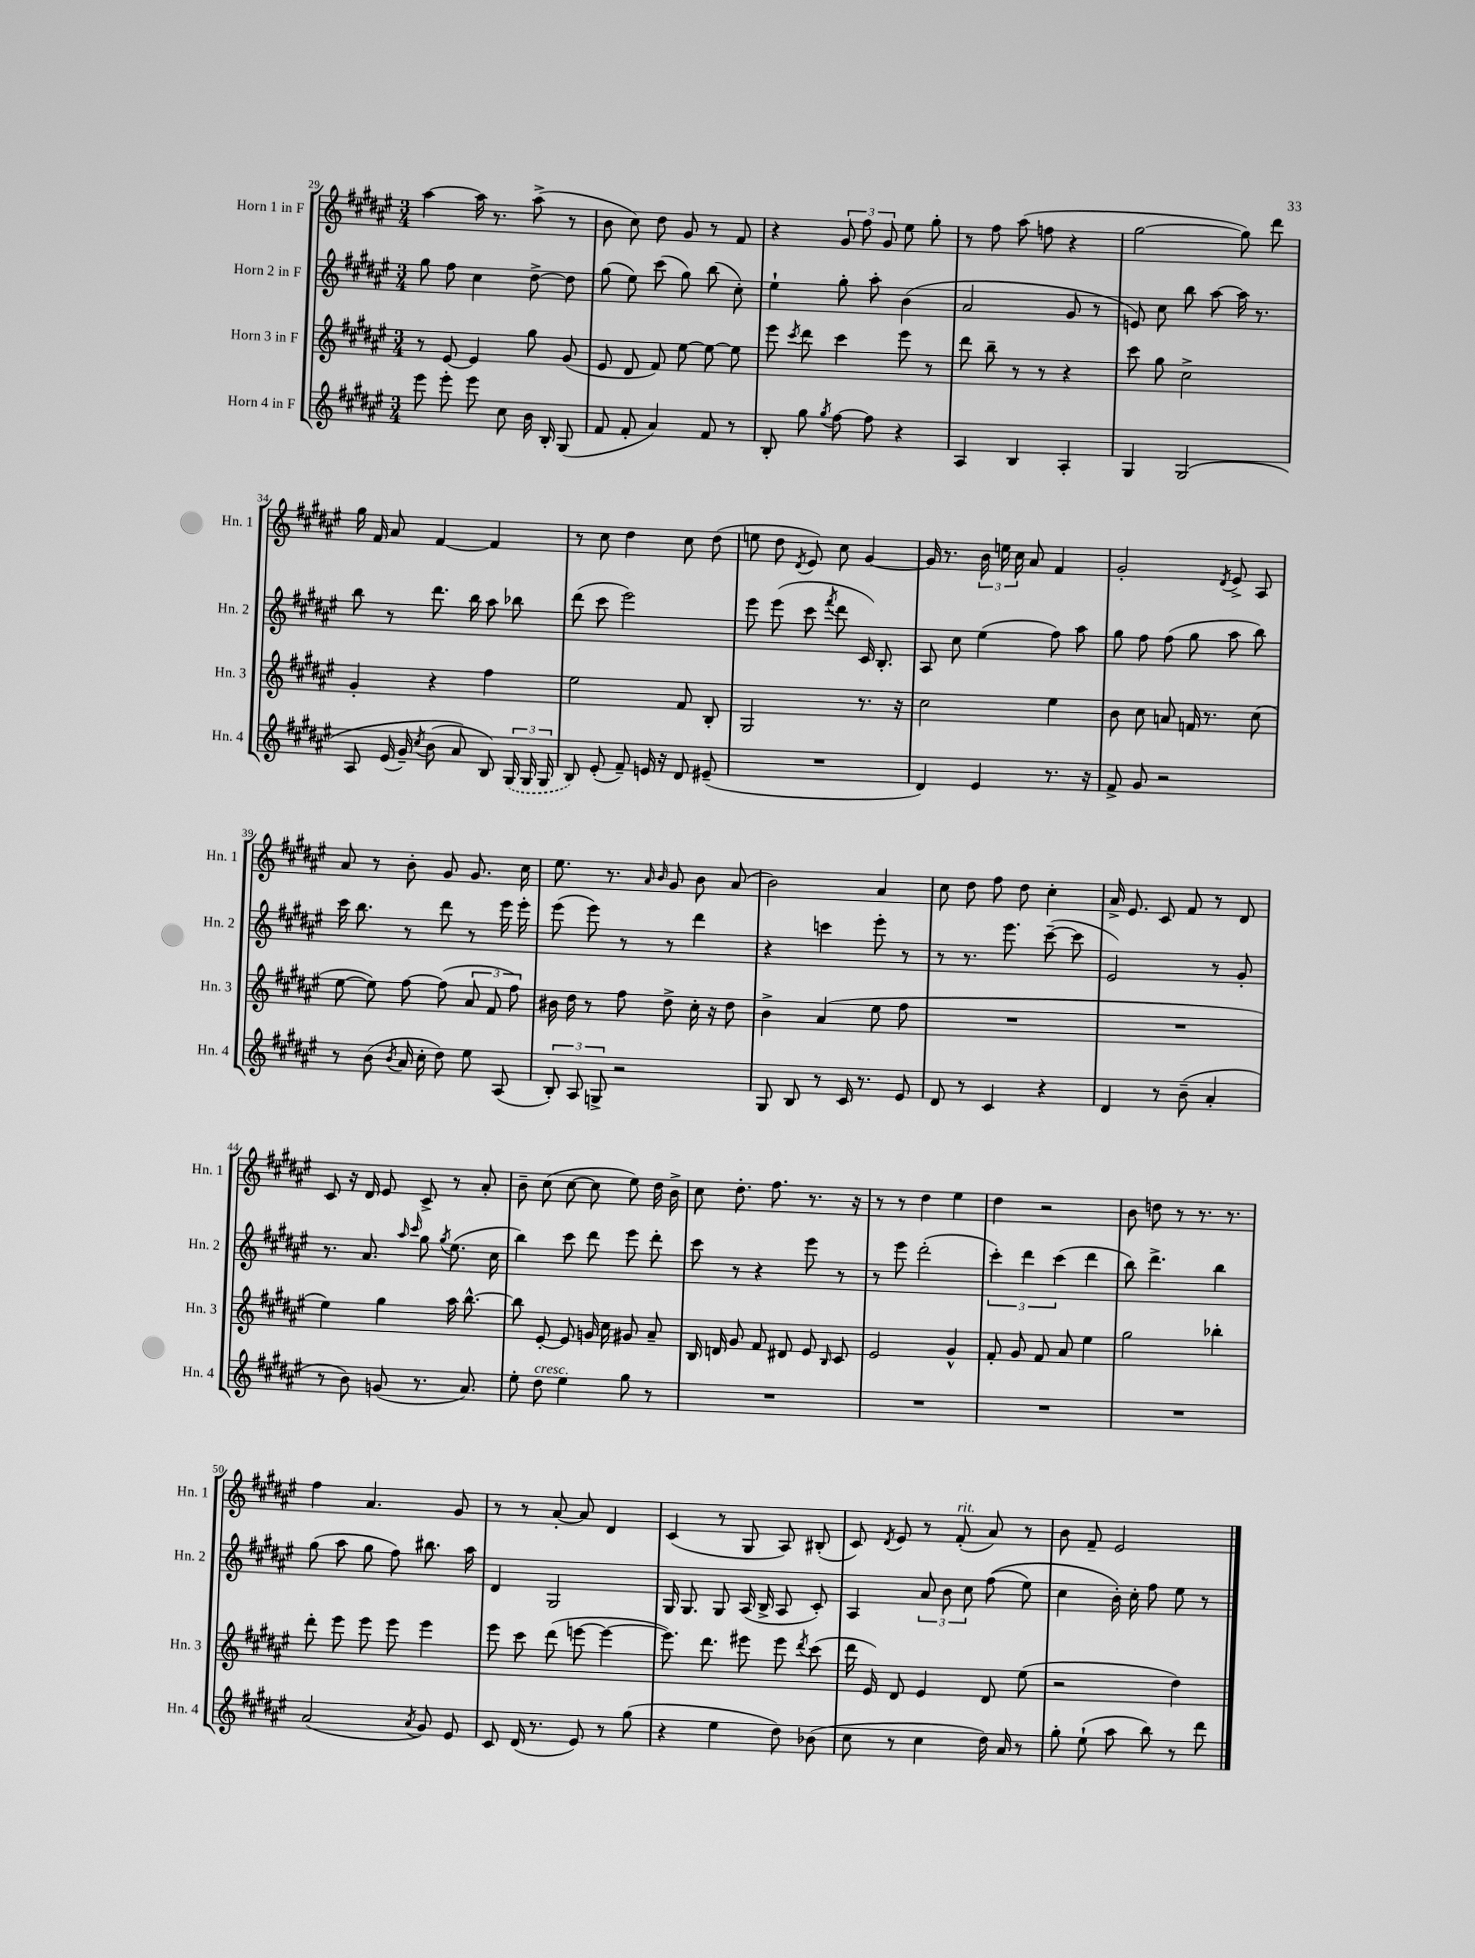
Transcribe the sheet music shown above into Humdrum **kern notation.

**kern	**kern	**kern	**kern
*staff4	*staff3	*staff2	*staff1
*clefG2	*clefG2	*clefG2	*clefG2
*k[f#c#g#d#a#e#]	*k[f#c#g#d#a#e#]	*k[f#c#g#d#a#e#]	*k[f#c#g#d#a#e#]
*M3/4	*M3/4	*M3/4	*M3/4
8eee#	8r	8gg#	[4aa#
8eee#'	[8e#	8ff#	.
8eee#	4e#]	4cc#	16aa#]
.	.	.	8.r
8cc#	.	.	.
16b	8gg#	[8dd#^	(8aa#^
16B'	.	.	.
(8G#	(8g#	8dd#]	8r
=	=	=	=
8f#	8e#	(8gg#	8b
8f#'	8d#	8ee#)	8cc#)
4a#)	8f#)	(8ccc#	8dd#
.	[8ee#	8gg#)	8g#
8f#	8ee#_	(8bb	8r
8r	8ee#]	8cc#')	8f#
=	=	=	=
8B'	8eee#	4ee#`	4r
.	8qccc#	.	.
8gg#	8ddd#	.	.
8qgg#	.	.	.
[8ff#	4ccc#	8gg#'	12g#
.	.	.	12ff#
8ff#]	.	8aa#'	.
.	.	.	12g#
4r	8eee#	(4b	8ee#
.	8r	.	8gg#'
=	=	=	=
4A#	8ddd#	2a#	8r
.	8bb~	.	8ff#
4B	8r	.	(8aa#
.	8r	.	8ff
4A#'	4r	8g#	4r
.	.	8r	.
=	=	=	=
4G#	8ccc#	8e)	[2gg#
.	8gg#	8cc#	.
&(2G#	2cc#^	8bb	.
.	.	[8aa#	.
.	.	16aa#]	8gg#])
.	.	8.r	.
.	.	.	8ddd#
=	=	=	=
8A#	4g#'	8bb	16gg#
.	.	.	16f#
(16e#	.	8r	8a#
16g#~)	.	.	.
8qcc#	.	.	.
(8b	4r	8.ddd#	[4f#
8a#&)	.	.	.
.	.	16bb	.
8B)	4ff#	8aa#	4f#]
(24G#	.	8bb-	.
24G#	.	.	.
24G#	.	.	.
=	=	=	=
8B)	2ee#	(8ddd#	8r
(8e#'	.	8ccc#	8cc#
8f#~)	.	2eee#)	4dd#
16e	.	.	.
16r	.	.	.
8d#	8f#	.	8cc#
(8e#~	8B'	.	(8dd#
=	=	=	=
2.r	2G#	8eee#	8ee
.	.	(8eee#	8dd#
.	.	.	8qd#
.	.	8ccc#	8e#)
.	.	8qfff#	.
.	.	8ddd#	8cc#
.	8.r	16c#)	[4g#
.	.	8.B'	.
.	16r	.	.
=	=	=	=
4d#)	2cc#	8A#	16g#]
.	.	.	8.r
.	.	8cc#	.
4e#	.	(4ee#	24b
.	.	.	24ee
.	.	.	24cc#
.	.	.	8a#
8.r	4ee#	8ff#)	4f#
.	.	8aa#	.
16r	.	.	.
=	=	=	=
8f#^	8b	8gg#	2g#'
8g#	8cc#	8ff#	.
2r	8a	(8ff#	.
.	16f	8gg#	.
.	8.r	.	.
.	.	.	8qd#
.	.	8aa#	8e#^
.	(8cc#	8bb)	8A#
=	=	=	=
8r	[8ee#	16ccc#	8a#
.	.	8.bb	.
(8b	8ee#])	.	8r
8qb	.	.	.
16a#	[8ff#	8r	8b'
16cc#'	.	.	.
8dd#)	(8ff#]	8ddd#	8g#
8ee#	12a#	8r	8.g#
.	12f#	.	.
(8A#	.	16eee#	.
.	12ff#)	.	.
.	.	16eee#'	16cc#
=	=	=	=
12B')	16b#	(8eee#	8.ee#
.	16dd#	.	.
12A#	.	.	.
.	8r	8eee#)	.
12G^	.	.	.
.	.	.	8.r
2r	8ff#	8r	.
.	.	.	16qqa#
.	.	.	16qqb
.	8dd#^	8r	8g#
.	16cc#'	4ddd#	8b
.	16r	.	.
.	8dd#	.	(8a#
=	=	=	=
8G#	4b^	4r	2b)
8B	.	.	.
8r	(4a#	4ccc	.
16c#	.	.	.
8.r	.	.	.
.	8ee#	8eee#'	4a#
8e#	8ff#	8r	.
=	=	=	=
8d#	2.r	8r	8cc#
8r	.	8.r	8dd#
4c#	.	.	8ff#
.	.	8.eee#	.
.	.	.	8dd#
4r	.	([8ccc#~	4cc#'
.	.	8ccc#]	.
=	=	=	=
4d#	2.r	2e#)	16a#^
.	.	.	8.e#
8r	.	.	8c#
(8b~	.	.	8f#
4a#'	.	8r	8r
.	.	8g#'	8d#
=	=	=	=
8r	4ee#)	8.r	8c#
8b)	.	.	16r
.	.	8.a#	16d#
(8g	4gg#	.	8e#
.	.	16qqaa#	.
.	.	16qqccc#	.
8.r	.	8gg#	8c#^
.	.	8qgg#	.
.	16aa#	(8.ee#	8r
8.a#)	[8.bb^^	.	.
.	.	.	8a#'
.	.	16cc#	.
=	=	=	=
8ee#'	8bb]	4bb)	8b~
8dd#	[8e#'	.	(8cc#
4ee#	8e#]	8ccc#	[8cc#
.	16g	8ddd#	8cc#]
.	16cc#	.	.
8gg#	8g#	8eee#	8ee#)
8r	8a#~	8ddd#'	16dd#
.	.	.	16b^
=	=	=	=
2.r	16B	8ccc#	8cc#
.	16d	.	.
.	8g#	8r	8.dd#'
.	8f#	4r	.
.	.	.	8.ff#
.	8d#	.	.
.	8e#	8eee#	8.r
.	16qqB	.	.
.	8c#	8r	.
.	.	.	16r
=	=	=	=
2.r	2e#	8r	8r
.	.	8eee#	8r
.	.	(2ddd#'	4dd#
.	4g#^^	.	4ee#
=	=	=	=
2.r	8f#'	6ccc#')	4dd#
.	8g#	.	.
.	.	6ddd#	.
.	8f#	.	2r
.	.	(6ccc#	.
.	8a#	.	.
.	4ee#	4ddd#	.
=	=	=	=
2.r	2gg#	8bb)	8b
.	.	4.ddd#^	8dd
.	.	.	8r
.	.	.	8.r
.	4bb-'	4bb	.
.	.	.	8.r
=	=	=	=
(2a#	8ddd#'	(8gg#	4ff#
.	8eee#	8aa#	.
.	8eee#	8gg#	4.a#
.	8eee#	8ff#)	.
8qa#	.	.	.
8g#)	4eee#	8.bb#	.
8e#	.	.	8g#
.	.	16aa#	.
=	=	=	=
8c#	8eee#	4d#	8r
(16d#	8ccc#	.	8r
8.r	.	.	.
.	(8ddd#	2G#	[8a#'
8e#)	[8eee	.	8a#]
8r	4eee_	.	4d#
(8gg#	.	.	.
=	=	=	=
4r	8.eee])	16G#	(4c#
.	.	8.G#	.
.	8.ddd#	.	.
4ee#	.	8G#	8r
.	8eee#	(16A#	8G#
.	.	16B^	.
8dd#)	8eee#	8A#	8A#)
.	8qddd#	.	.
(8b-	(8ccc#	8c#')	(8B#'
=	=	=	=
8cc#	16ddd#	4A#	8c#)
.	16e#)	.	.
.	.	.	8qd#
8r	8d#	.	8e#
4cc#	4e#	12a#	8r
.	.	12b	.
.	.	.	(8f#'
.	.	12cc#	.
16dd#)	8d#	&((8ff#	8a#)
16a#	.	.	.
8r	(8ee#	8ee#)	8r
=	=	=	=
8gg#'	2r	4cc#	8b
(8ee#`	.	.	8f#~
8aa#	.	16b'&)	2e#
.	.	16cc#'	.
8bb)	.	8ff#	.
8r	4dd#)	8ee#	.
8ddd#	.	8r	.
==	==	==	==
*-	*-	*-	*-
